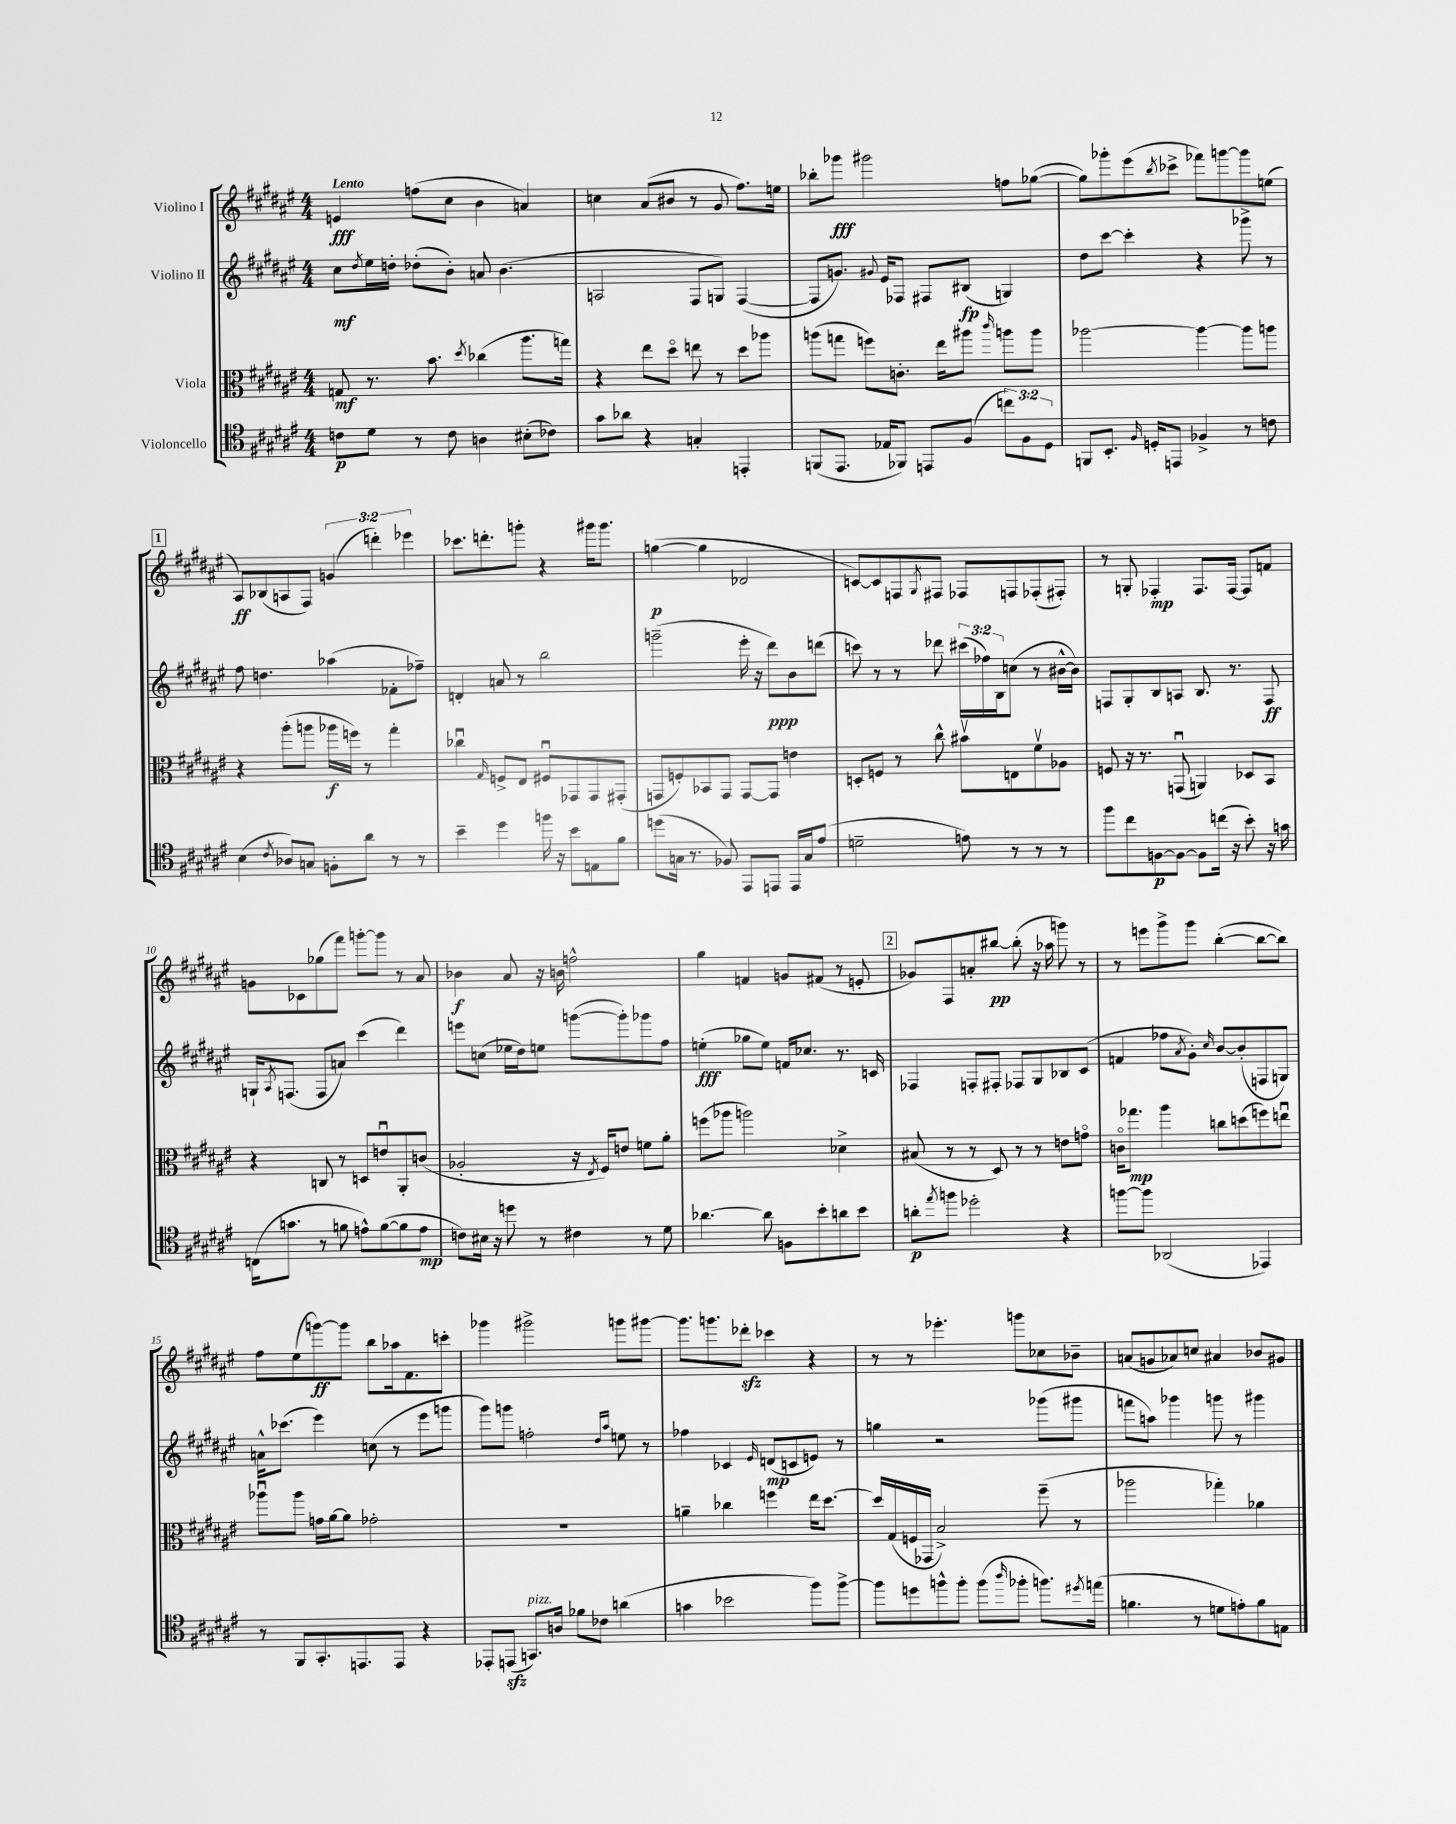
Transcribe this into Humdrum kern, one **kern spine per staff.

**kern	**kern	**kern	**kern
*staff4	*staff3	*staff2	*staff1
*clefC4	*clefC3	*clefG2	*clefG2
*k[f#c#g#d#a#e#]	*k[f#c#g#d#a#e#]	*k[f#c#g#d#a#e#]	*k[f#c#g#d#a#e#]
*M4/4	*M4/4	*M4/4	*M4/4
8c	8G	8cc#	4e
.	.	8qdd#	.
8d#	8.r	16ee#	.
.	.	16dd'	.
8r	.	(8dd-'	(8ff
.	8.b	.	.
8c	.	8b')	8cc#
.	8qdd#	.	.
4A	(4cc-	8a	4b
.	.	(4.b	.
(8B#'	8.aa#	.	4a)
8c-)	.	.	.
.	16gg)	.	.
=	=	=	=
8g#	4r	2A	4cc
8a-	.	.	.
4r	8ee#	.	(8a#
.	8dd#o	.	8b#
4G'	8ee	8F#	8r
.	8r	8G)	8g#
4EE'	8dd#	([4F#	8.ff#)
.	8aa-	.	.
.	.	.	16ee
=	=	=	=
(8FF	(8aa	8F#]	8bb-'
8.EE#	8gg	8.g)	8ggg-
.	8ff)	.	2ggg#
.	.	8qqg#	.
16E-	.	16e#	.
8FF-)	8.c'	8F-	.
8EE	.	8F#	.
.	16ee#	.	.
(8F#	8aa#	(8B#	.
.	16qqccc#	.	.
12cc)	8aa	4G)	8ff
12F#	.	.	.
.	8aa	.	([8gg-
12D#	.	.	.
=	=	=	=
8FF	[2aa-	8dd#	8gg-])
8.BB'	.	[8ccc#	8ggg-'
.	.	4ccc#']	(8eee#
16qqF#	.	.	.
16D'	.	.	.
.	.	.	8qbb
8EE	.	.	8ccc-^
4F-^	4aa-_	4r	8fff-)
.	.	.	[8ggg
8r	8aa-]	8ggg-^	8ggg]
8c	8aa	8r	(8ee
=	=	=	=
(4B	4r	8ff#	8A#)
.	.	4.dd	(8B-
8qc#	.	.	.
8A-)	(8aa#'	.	8A
8G	8aa	.	8F#)
8F'	16aa-	(4aa-	(6g
.	16ff)	.	.
8a#	8r	.	.
.	.	.	6ddd')
8r	4gg#'	8f-'	.
.	.	.	6eee-
8r	.	8ff-~)	.
=	=	=	=
4b~	4cc-u	4d'	8.ccc-
.	.	.	8.ddd'
.	16qqG#	.	.
4dd#	8F^	8a	.
.	8E#	8r	8ggg'
16ff	8F#u	2bb	4r
16r	.	.	.
8b	8GG-	.	.
8E	8GG-	.	16ggg#
.	.	.	8.ggg#
8f#	(8GG#'	.	.
=	=	=	=
(8dd	8GG	(2ggg~	([4gg
16G	8F')	.	.
8.r	.	.	.
.	8BB-	.	4gg]
8F-)	8GG	.	.
8EE#	[8GG	16eee#'	2d-
.	.	16r	.
8EE	8GG]	8ddd#)	.
16EE	4e	8b	.
16G	.	.	.
(8e#	.	(8ddd	.
=	=	=	=
2d~	8D'	8ccc)	[8c)
.	8F	8r	8c]
.	8r	8r	8F
.	.	.	8qG#
.	8cc#^^	8ddd-	8F#
8e)	8b#v	(24ccc#	8F-
.	.	24ff-)	.
.	.	24B	.
8r	8E	(8cc	8F
8r	8f#v	8r	(8F-'
8r	8A-	[16b#^^	8F#')
.	.	16b#])	.
=	=	=	=
8ff#	8F	8F	8r
8cc#	16r	8G#'	8G'
.	8.r	.	.
[8F	.	8B	4F-'
8F_	(8GGu	8A	.
8F]	4AA)	8.B	8.F-
(16cc	.	.	.
16r	.	8.r	[16F-
8b')	8D-	.	8F-]
16r	8BB	8F	8f
16g	.	.	.
=	=	=	=
(16C	4r	16G`	8g
.	.	8qA#	.
8.g	.	(8.F	.
.	.	.	8c-
8r	8C	8F	(8gg-
8f	8r	8a)	8fff#)
8e^^)	8D	(4ccc#	[8ggg'
([8f	8eu	.	8ggg]
8f]	8AA#'	4ddd#)	8r
8e	(8c	.	8a#
=	=	=	=
8c)	2A-'	8eee	4b-
16B#	.	(8cc	.
16r	.	.	.
8dd	.	16ee-	8a#
.	.	16dd#)	.
8r	.	8ee	16r
.	.	.	16b
4c#	16r	([8ggg	2ff^^
.	8qE#	.	.
.	16F#)	.	.
.	8e	8ggg'])	.
8r	8f	8ggg-	.
8d#	8a#'	8ff#	.
=	=	=	=
[4.a-	(8ff	(4ee'	4gg#
.	8aa-	.	.
.	2aa)	8gg-	4f
8a-]	.	8ee)	.
8F	.	16f	8g
.	.	8.cc-	.
8b'	.	.	(8f#
8a	4d-^	8.r	8r
8b	.	.	8e'
.	.	16c	.
=	=	=	=
8a'	(8B#	4F-	8g-)
8qee#	.	.	.
8ff	8r	.	8F#
2dd-'	8r	8F'	8a'
.	8D#)	8F#'	[8bb#
.	8r	8F-	(8bb#']
.	8r	8G#	16r
.	.	.	16aa-
4r	8e	8B-	8ggg)
.	8go	(8c#	8r
=	=	=	=
[8ff	16co	4f	8r
.	8.gg-	.	.
8ff]	.	.	8eee
(2AA-	4aa#	8ff-	8ggg#^
.	.	8qa#	.
.	.	8g#')	8ggg#
.	.	16qqcc#	.
.	8cc	[8b	([4bb'
.	(8dd	(8b']	.
4EE-)	8ff)	8F	8bb_
.	8eeu	8G)	8bb])
=	=	=	=
8r	8aa-u	16a^^	8ff#
.	.	(8.ccc-	.
8FF#	8aa-	.	(8ee#
8.GG#'	16g	4eee#)	[8ggg)
.	[16a#	.	.
.	8a#]	.	8ggg]
8.EE	.	.	.
.	2g-'	(8cc	8bb
8EE	.	8r	16aa-
.	.	.	8.f#
4r	.	8eee#	.
.	.	8ggg	8ccc'
=	=	=	=
8EE-'	1r	8ggg#)	4ggg-
(8EE	.	8ggg	.
8.GG)	.	2ff'	2ggg#^
16A	.	.	.
8f-	.	.	.
8c-	.	.	.
.	.	16qqdd#	.
.	.	16qqaa#	.
(4a	.	8ee	8ggg
.	.	8r	[8ggg#
=	=	=	=
4g	4a~	4ff-	8.ggg#]
.	.	.	8.ggg
2b-	4cc-	4c-	.
.	.	.	8ddd-'
.	.	16qqe#	.
.	4ff	(8d	4ccc-
.	.	8c	.
8ff#)	16ee#	8e)	4r
.	[8.dd#	.	.
[8ff#^	.	8r	.
=	=	=	=
8ff#]	16dd#]	4gg	8r
.	(16G#	.	.
8dd	16F	.	8r
.	16GG-	.	.
8ff^^	2B^)	2r	4.eee-'
8ff'	.	.	.
(8ff	.	.	.
16qqaa#	.	.	.
8ff-'	.	.	8ggg
8.ff)	(8ff#~	(8ggg-	8cc-
.	8r	8ggg#	8b-~
8qdd#	.	.	.
(16ee	.	.	.
=	=	=	=
4.f	2aa-	8fff	(8a
.	.	8aa)	8g
.	.	4ggg-	8a-)
8r	.	.	8cc
8d	4gg-')	8ggg	4a#
8e')	.	8r	.
8f	4a-	4ggg#	8b-
8E	.	.	8g#
==	==	==	==
*-	*-	*-	*-
